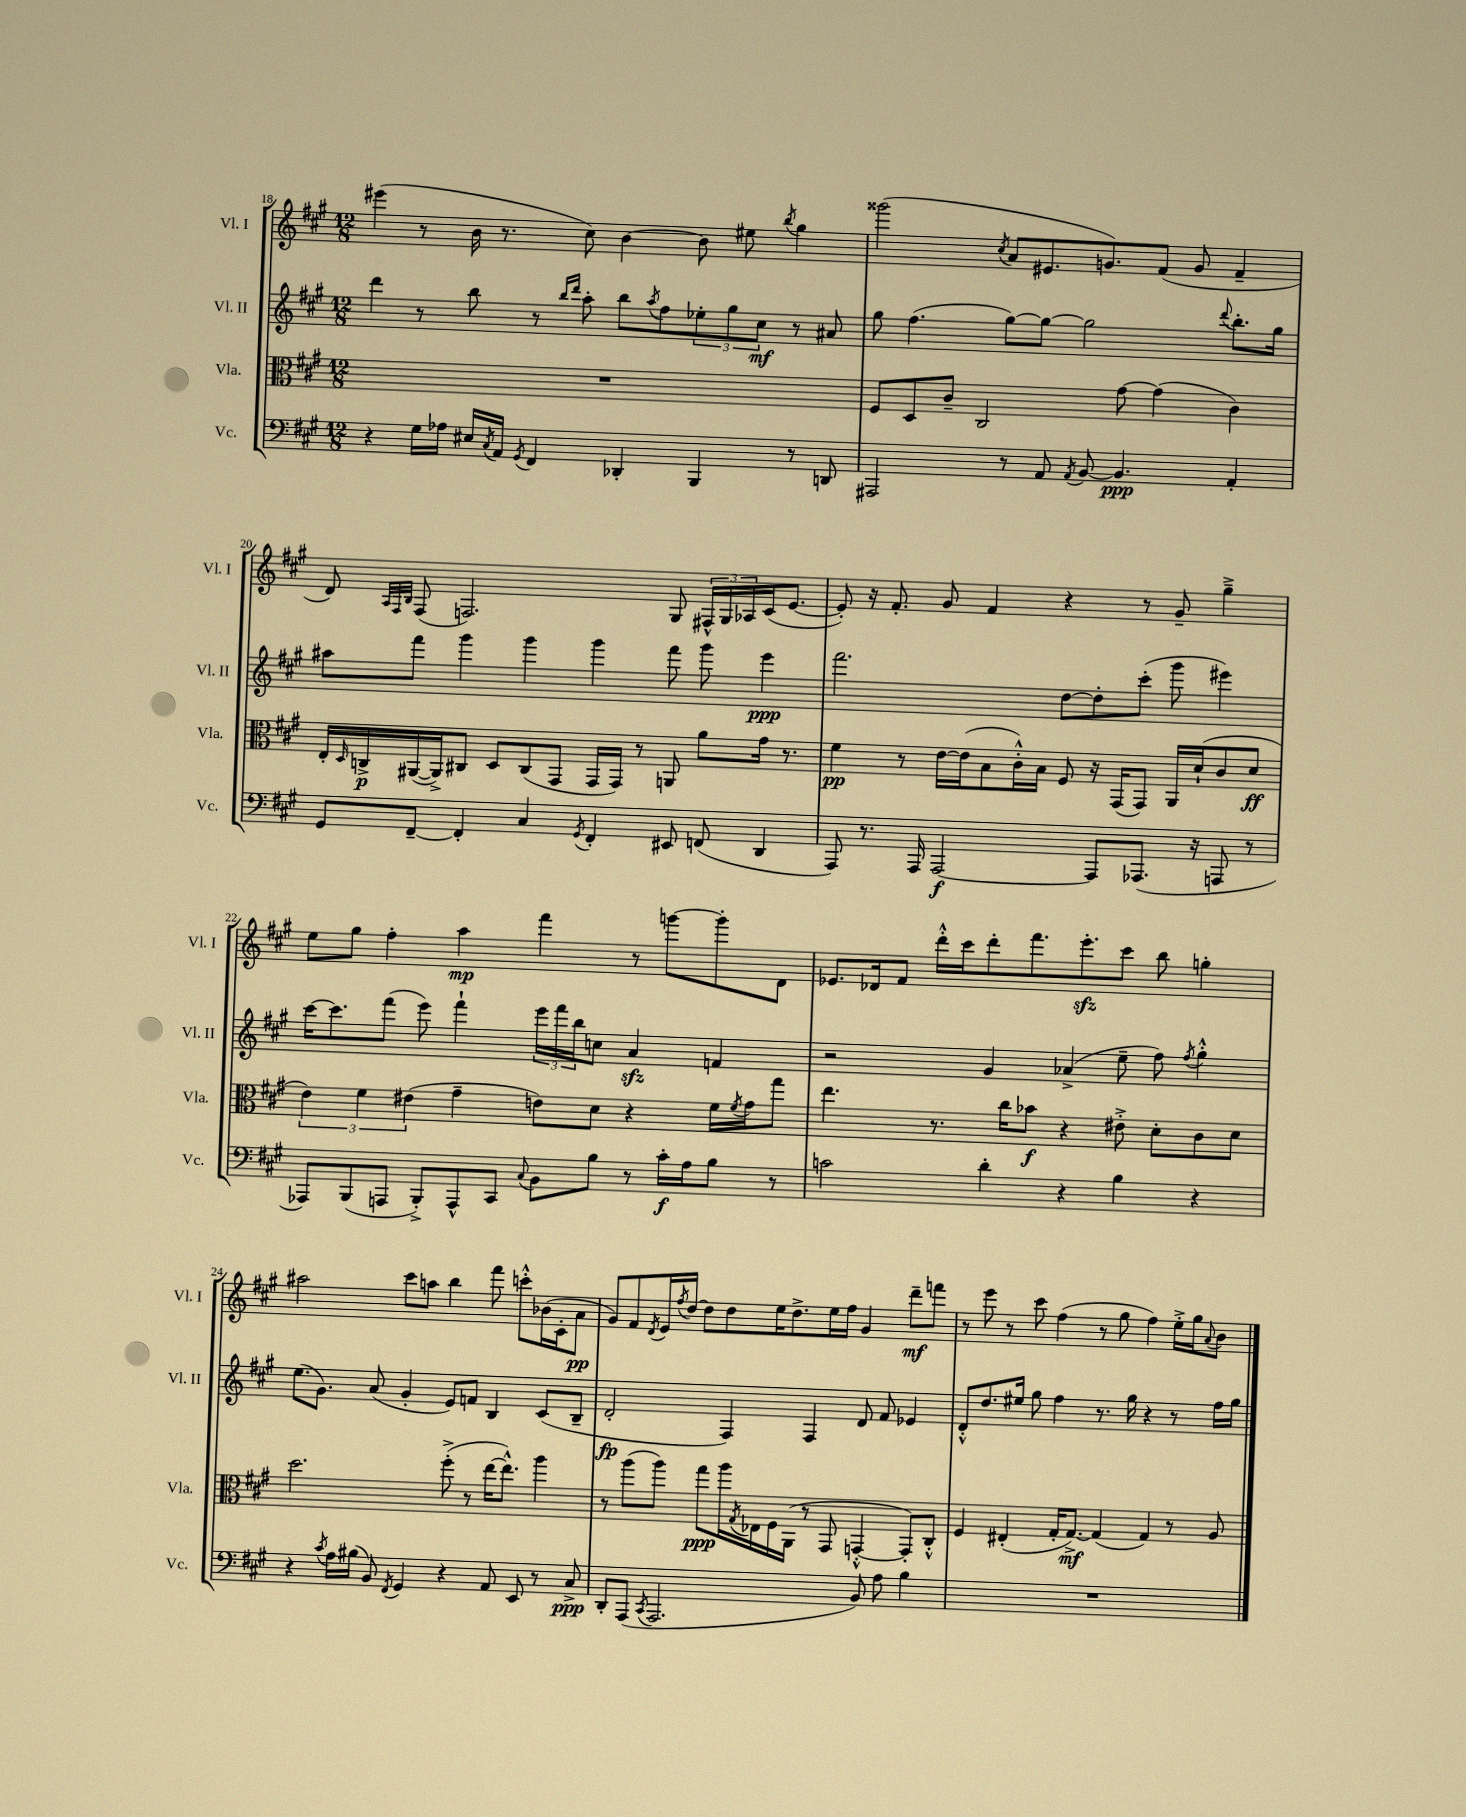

**kern	**dynam	**kern	**dynam	**kern	**dynam	**kern	**dynam
*part4	*part4	*part3	*part3	*part2	*part2	*part1	*part1
*staff4	*staff4	*staff3	*staff3	*staff2	*staff2	*staff1	*staff1
*I"Vc.	*	*I"Vla.	*	*I"Vl. II	*	*I"Vl. I	*
*I'Vc.	*	*I'Vla.	*	*I'Vl. II	*	*I'Vl. I	*
*clefF4	*	*clefC3	*	*clefG2	*	*clefG2	*
*k[f#c#g#]	*	*k[f#c#g#]	*	*k[f#c#g#]	*	*k[f#c#g#]	*
*M12/8	*	*M12/8	*	*M12/8	*	*M12/8	*
=18	=18	=18	=18	=18	=18	=18	=18
4r	.	1.r	.	4ddd\	.	(4eee#X\	.
16G#\LL	.	.	.	8r	.	8r	.
16A-X\JJ	.	.	.	.	.	.	.
16E#X/LL	.	.	.	8bb\	.	16b\	.
8qC#/	.	.	.	.	.	.	.
16AA/JJ	.	.	.	.	.	8.r	.
8qGG#/	.	.	.	.	.	.	.
4FF#/	.	.	.	8r	.	.	.
.	.	.	.	16qqbb/LL	.	.	.
.	.	.	.	16qqddd/JJ	.	.	.
.	.	.	.	8aa'\	.	8cc#\)	.
4DD-X'/	.	.	.	8bb\L	.	[4b\	.
.	.	.	.	8qaa/	.	.	.
.	.	.	.	8ff#\	.	.	.
4BBB/	.	.	.	12ee-X'\	.	8b\]	.
.	.	.	.	12gg#\	.	.	.
.	.	.	.	.	.	8ee#X\	.
.	.	.	.	12cc#\J	mf	.	.
.	.	.	.	.	.	8qbb/	.
8r	.	.	.	8r	.	4gg#\	.
8DDn/	.	.	.	8a#X/	.	.	.
=19	=19	=19	=19	=19	=19	=19	=19
2AAA#X/	.	8F#/L	.	8gg#\	.	(2ggg##X\	.
.	.	8D/	.	(4.ff#\	.	.	.
.	.	8c#~/J	.	.	.	.	.
.	.	2C#/	.	.	.	.	.
.	.	.	.	.	.	8qcc#/	.
8r	.	.	.	[8gg#\L)	.	8a/L	.
8AA/	.	.	.	8gg#\J_	.	8.e#X/	.
8qAA/	.	.	.	.	.	.	.
[8BB/	.	.	.	2gg#\]	.	.	.
.	.	.	.	.	.	8.gn/)	.
4.BB/]	ppp	[8g#\	.	.	.	.	.
.	.	(4g#\]	.	.	.	(8f#/J	.
.	.	.	.	.	.	8g/	.
.	.	.	.	8qqddd/	.	.	.
4AA'/	.	4c#\)	.	8.bb'\L	.	4f#~/	.
.	.	.	.	16gg#\Jk	.	.	.
!!LO:LB:g=z
=20	=20	=20	=20	=20	=20	=20	=20
8GG#/L	.	16E'/LL	.	8aa#X\L	.	8d/)	.
.	.	16qqD/	.	.	.	.	.
.	.	16Cn^/	p	.	.	.	.
.	.	.	.	.	.	32qqA/LLL	.
.	.	.	.	.	.	32qqF#/	.
.	.	.	.	.	.	32qqB/JJJ	.
[8FF#~/J	.	([16AA#X/	.	8fff#\J	.	(8F#/	.
.	.	16AA#^/J])	.	.	.	.	.
4FF#'/]	.	8C#X/J	.	4ggg#\	.	2.Fn/)	.
.	.	8D/L	.	.	.	.	.
4C#/	.	(8C#/	.	4ggg#\	.	.	.
.	.	8GG#/J	.	.	.	.	.
8qGG#/	.	.	.	.	.	.	.
4FF#'/	.	16GG#/LL	.	4ggg#\	.	.	.
.	.	16GG#/JJ)	.	.	.	.	.
.	.	8r	.	.	.	.	.
8EE#X/	.	8AAn/	.	8fff#\	.	8G#/	.
(8FFn/	.	8a\L	.	8ggg#\	.	24F#X^^/LL	.
.	.	.	.	.	.	24G#/	.
.	.	.	.	.	.	24A-X/	.
4DD/	.	16g#\Jk	.	4eee\	ppp	(16c#/J	.
.	.	8.r	.	.	.	[8.e/J	.
=21	=21	=21	=21	=21	=21	=21	=21
8AAA/)	.	4f#\	pp	2.fff#\	.	8e'/])	.
8.r	.	.	.	.	.	16r	.
.	.	.	.	.	.	8.f#'/	.
.	.	8r	.	.	.	.	.
16AAA/	.	.	.	.	.	.	.
[2AAA/	f	[16e\LL	.	.	.	8g#/	.
.	.	(16e\J]	.	.	.	.	.
.	.	8B\	.	.	.	4f#/	.
.	.	16c#'^^\L)	.	.	.	.	.
.	.	16B\JJ	.	.	.	.	.
.	.	8F#/	.	[8dd\L	.	4r	.
8AAA/L]	.	16r	.	8dd'\]	.	.	.
.	.	(16GG#/KL	.	.	.	.	.
(8.AAA-X/J	.	8GG#/J)	.	(8ccc#'\J	.	8r	.
.	.	16AA/LL	.	8ggg#\	.	8g#~/	.
16r	.	(16d`/J	.	.	.	.	.
8AAAn/	.	8c#/	.	4eee#X\)	.	4gg#~^\	.
8r	.	8d/J	ff	.	.	.	.
!!LO:LB:g=z
=22	=22	=22	=22	=22	=22	=22	=22
8AAA-X/L)	.	6e\)	.	[16ccc#\KL	.	8ee\L	.
.	.	.	.	8.ccc#\]	.	.	.
(8BBB/	.	.	.	.	.	8gg#\J	.
.	.	6f#\	.	.	.	.	.
8AAAn/J	.	.	.	(8fff#\J	.	4ff#'\	.
.	.	(6e#X\	.	.	.	.	.
8BBB'^/L)	.	.	.	8eee\)	.	.	.
8AAA^^/	.	4g#~\	.	4fff#`\	.	4aa\	mp
8CC#/J	.	.	.	.	.	.	.
8qqC#/	.	.	.	.	.	.	.
8BB\L	.	8en\L)	.	24eee\LL	.	4fff#\	.
.	.	.	.	24fff#\	.	.	.
.	.	.	.	24bb\J	.	.	.
8B\J	.	8d\J	.	8ccn\J	.	.	.
8r	.	4r	.	4azz/	.	8r	.
16c#'\LL	f	.	.	.	.	[8gggn\L	.
16A\J	.	.	.	.	.	.	.
8B\J	.	16f#\LL	.	4fn/	.	8ggg'\]	.
.	.	8qf#/	.	.	.	.	.
.	.	16g#\J	.	.	.	.	.
8r	.	8gg#\J	.	.	.	8d\J	.
=23	=23	=23	=23	=23	=23	=23	=23
2cn\	.	4.ee\	.	2r	.	8.e-X/L	.
.	.	.	.	.	.	16d-X/k	.
.	.	.	.	.	.	8f#/J	.
.	.	8.r	.	.	.	16ddd'^^\LL	.
.	.	.	.	.	.	16ccc#\J	.
4d'\	.	.	.	4g#/	.	8ddd'\	.
.	.	16cc#\KL	.	.	.	.	.
.	.	8b-X\J	f	.	.	8.fff#\	.
4r	.	4r	.	(4a-X^/	.	.	.
.	.	.	.	.	.	8.eeezz'\	.
4B\	.	8e#X'^\	.	8ee~\	.	8ccc#\J	.
.	.	8d'\L	.	8ff#\)	.	8bb\	.
.	.	.	.	8qff#/	.	.	.
4r	.	8c#\	.	4gg#'^^\	.	4ggn'\	.
.	.	8d\J	.	.	.	.	.
!!LO:LB:g=z
=24	=24	=24	=24	=24	=24	=24	=24
4r	.	2.dd\	.	(8.ee\L	.	2aa#X\	.
.	.	.	.	8.g#\J)	.	.	.
8qc#/	.	.	.	.	.	.	.
16A\LL	.	.	.	.	.	.	.
(16B#X\JJ	.	.	.	.	.	.	.
8BB/)	.	.	.	(8a/	.	.	.
8qFF#/	.	.	.	.	.	.	.
4GG#/	.	.	.	4g#'/	.	8ccc#\L	.
.	.	.	.	.	.	8aan\J	.
4r	.	(8ff#'^\	.	8e/L)	.	4bb\	.
.	.	8r	.	8fn/J	.	.	.
8AA/	.	[16ee\KL	.	4B/	.	8fff#\	.
.	.	8.ee^^\J])	.	.	.	.	.
8EE/	.	.	.	.	.	8cccn'^^\L	.
8r	.	4aa\	.	(8c#/L	.	(16b-X\L	.
.	.	.	.	.	.	16c#'\J	.
8C#^/	ppp	.	.	8B~/J	.	8a\J	pp
=25	=25	=25	=25	=25	=25	=25	=25
8DD'/L	.	8r	.	2d'/	fp	8g#/L)	.
(8AAA/J	.	(8aa\L	.	.	.	8f#/	.
8qCC#/	.	.	.	.	.	8qd/	.
2.AAA/	.	8aa\J)	.	.	.	16e/L	.
.	.	.	.	.	.	8qff#/	.
.	.	.	.	.	.	[16dd/JJ	.
.	.	8gg#\L	ppp	.	.	8dd\L]	.
.	.	16aa\L	.	4F#/)	.	8dd\	.
.	.	8qG#/	.	.	.	.	.
.	.	16E-X\	.	.	.	.	.
.	.	16F#\	.	.	.	16ee\K	.
.	.	(16AA\JJ	.	.	.	8.dd^\	.
.	.	8r	.	4F#/	.	.	.
.	.	8GG#/	.	.	.	16ee\L	.
.	.	.	.	.	.	16ff#\JJ	.
8BB/)	.	[4GGn'^^/	.	8d/	.	4g#/	.
8A\	.	.	.	8f#/	.	.	.
4B\	.	8GG'/L])	.	4e-X/	.	8ddd~\L	mf
.	.	8C#'^^/J	.	.	.	8fffn\J	.
=26	=26	=26	=26	=26	=26	=26	=26
1.r	.	4F#/	.	8d'^^/L	.	8r	.
.	.	.	.	8.dd/	.	8eee\	.
.	.	(4E#X'/	.	.	.	8r	.
.	.	.	.	16ee#X/Jk	.	.	.
.	.	.	.	8gg#\	.	8ccc#\	.
.	.	16G#'/KL	.	4ff#\	.	(4ff#\	.
.	.	[8.G#^/J)	mf	.	.	.	.
.	.	(4G#/]	.	8.r	.	8r	.
.	.	.	.	.	.	8gg#\	.
.	.	.	.	16gg#\	.	.	.
.	.	4G#/)	.	4r	.	4ff#\)	.
.	.	8r	.	8r	.	16ee'^\LL	.
.	.	.	.	.	.	16gg#\J	.
.	.	.	.	.	.	8qqa/	.
.	.	8A/	.	16ff#\LL	.	8b\J	.
.	.	.	.	16gg#\JJ	.	.	.
==	==	==	==	==	==	==	==
*-	*-	*-	*-	*-	*-	*-	*-
